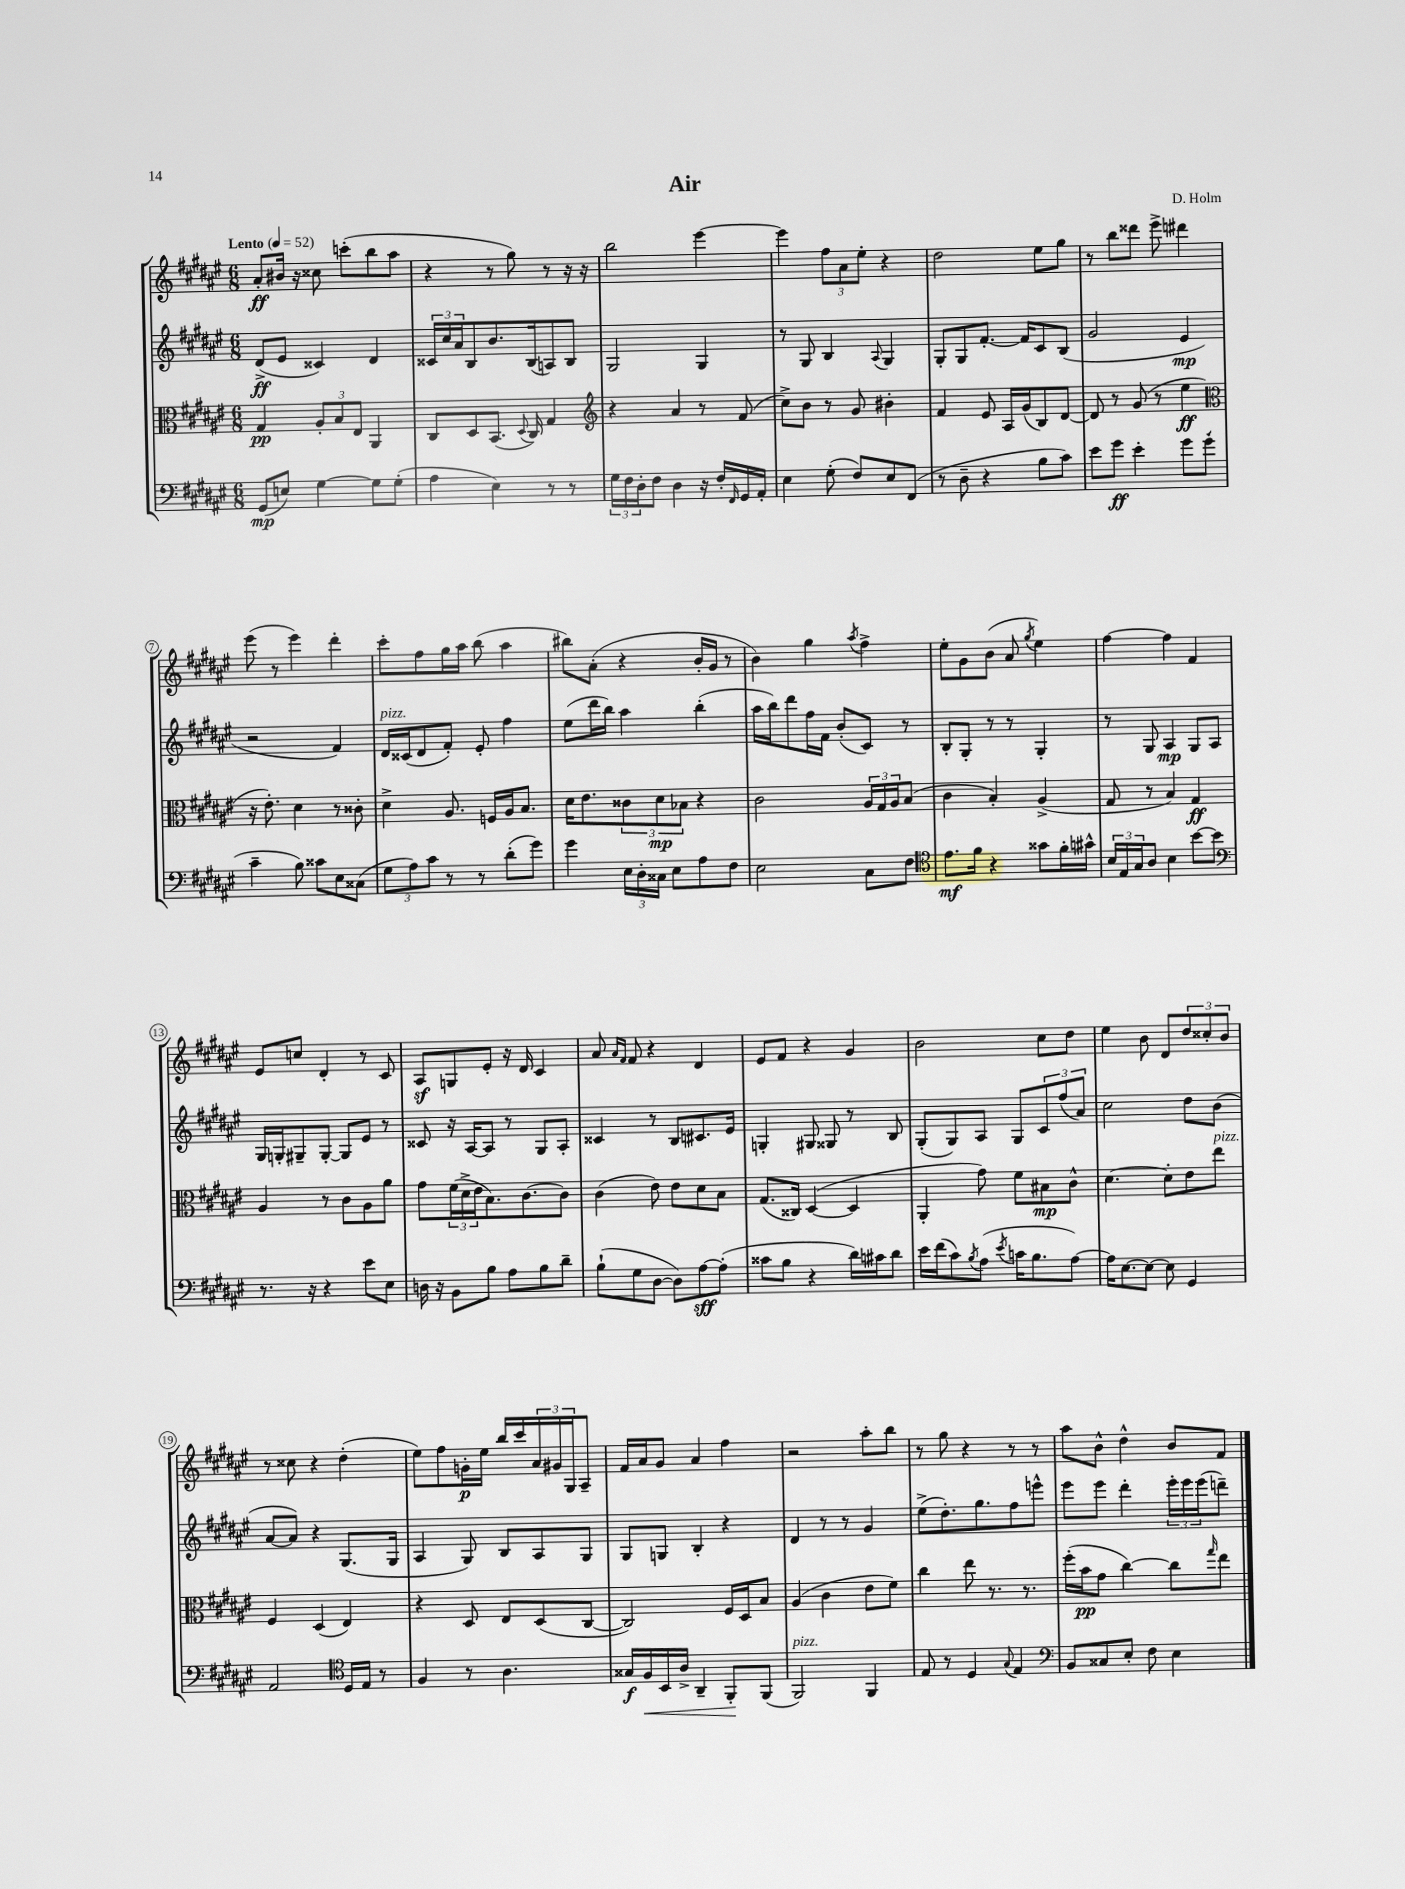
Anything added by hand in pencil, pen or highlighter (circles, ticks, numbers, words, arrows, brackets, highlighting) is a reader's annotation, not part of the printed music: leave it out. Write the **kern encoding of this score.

**kern	**kern	**kern	**kern
*staff4	*staff3	*staff2	*staff1
*clefF4	*clefC3	*clefG2	*clefG2
*k[f#c#g#d#a#e#]	*k[f#c#g#d#a#e#]	*k[f#c#g#d#a#e#]	*k[f#c#g#d#a#e#]
*M6/8	*M6/8	*M6/8	*M6/8
*MM52	*MM52	*MM52	*MM52
(8GG#	4G#	(8d#^	8a#'
8E)	.	8e#	16b#
.	.	.	16r
[4G#	12A#'	4c##)	8cc##
.	12B	.	.
.	.	.	(8ccc'
.	12E#	.	.
8G#]	4AA#	4d#	8bb
(8G#'	.	.	8aa#
=	=	=	=
4A#	8C#	24c##	4r
.	.	24cc#	.
.	.	24a#	.
.	8D#	8B	.
4E#)	(8.BB	8.b	8r
.	.	.	8gg#)
.	8qqD#	.	.
.	16C#)	(16B	.
8r	4G#	8A)	8r
8r	.	8B	16r
.	.	.	16r
=	=	=	=
*	*clefG2	*	*
24G#	4r	2G#	2bb
24F#	.	.	.
24D#'	.	.	.
8F#	.	.	.
4D#	4a#	.	.
16r	8r	4G#	[4eee#
16F#'	.	.	.
16qqFF#	.	.	.
16GG#	(8f#	.	.
16AA#'	.	.	.
=	=	=	=
4E#	8cc#^)	8r	4eee#]
.	8b	8G#	.
(8G#'	8r	4B	12ff#
.	.	.	12a#
8F#)	8g#	.	.
.	.	.	12ee#'
.	.	8qqA#	.
8E#	4b#'	4G#	4r
(8FF#	.	.	.
=	=	=	=
8r	4f#	8G#'	2dd#
8D#~	.	8G#	.
4r	8e#	[8.f#'	.
.	16A#	.	.
.	(16g#	16f#]	.
8B	8B)	8c#	8ee#
8c#)	[8d#	(8B	8gg#
=	=	=	=
8e#	8d#]	2g#	8r
8g#	8r	.	8bb
4e#'	(8g#	.	8ddd##
.	8r	.	8eee#^
8g#	4ee#	4e#	4ddd#
(8g#'	.	.	.
=	=	=	=
*	*clefC3	*	*
4c#~	16r	2r	(8eee#
.	8.e#')	.	.
.	.	.	8r
8B)	4d#	.	4eee#)
8c##	.	.	.
8E#	8r	4f#)	4ddd#'
(8C##	8c##'	.	.
=	=	=	=
12G#	4d#^	16d#	8ccc#'
.	.	(16c##	.
12A#)	.	.	.
.	.	8d#	8ff#
12c#	.	.	.
8r	8.A#	8f#')	16gg#
.	.	.	16aa#
8r	.	8e#'	(8bb
.	16F	.	.
(8d#'	16A#	4ff#	4aa#
.	8.B	.	.
8g#)	.	.	.
=	=	=	=
4g#	16d#	(8ee#	8bb#)
.	8.e#	.	.
.	.	16ddd#	(8a#'
.	.	16bb)	.
24E#	12c##	4aa#	4r
24D#'	.	.	.
24C##	12d#	.	.
8E#	.	.	.
.	12B-	.	.
8A#	4r	(4bb'	16b'
.	.	.	16g#
8F#	.	.	8r
=	=	=	=
2E#	2c#	16aa#	4b)
.	.	16bb)	.
.	.	8ddd#	.
.	.	16ff#	4gg#
.	.	16f#	.
.	.	(8b'	.
.	.	.	8qaa#
8C#	24A#	8c#)	4ff#^
.	24G#	.	.
.	24A#	.	.
8F#	(8B	8r	.
=	=	=	=
*clefC4	*	*	*
8.e#	4c#	8B'	8ee#'
.	.	8G#'	8g#
16f#	.	.	.
4r	4B')	8r	(8b
.	.	8r	8a#
.	.	.	8qgg#
8g##	(4A#^	4G#'	4ee#)
16f#'	.	.	.
16g#^^	.	.	.
=	=	=	=
24B	8G#	8r	[4ff#
24E#	.	.	.
24G#	.	.	.
8A#	8r	8G#	.
4B	4B)	4A#	4ff#]
[8b	4G#	8G#	4f#
8b]	.	8A#	.
=	=	=	=
*clefF4	*	*	*
8.r	4A#	16G#	8e#
.	.	16G'	.
.	.	8G#~	8cc
16r	.	.	.
4r	8r	[8G#'	4d#'
.	8c#	8G#]	.
8e#	8A#	8e#	8r
8E#	8a#	8r	8c#
=	=	=	=
16D	8g#	8c##	8A#
16r	.	.	.
8BB	(24f#	16r	8G
.	24d#^	.	.
.	.	[16A#	.
.	24e#	.	.
8B	8.B)	8A#]	8e#'
8A#	.	8r	16r
.	[8.c#	.	16d#
8B	.	8G#	4c#
8d#~	8c#]	8A#'	.
=	=	=	=
(8B`	(4c#	4c##	8a#
.	.	.	16qqa#
.	.	.	16qqf#
8G#	.	.	8f#
[8D#	8e#)	8r	4r
8D#])	8e#	8B	.
[8A#	8d#	8.c#	4d#
(8A#']	8B	.	.
.	.	16e#	.
=	=	=	=
8c##	(8.G#	4G'	8e#
8B	.	.	8f#
.	16C##)	.	.
4r	([4D#	8G#	4r
.	.	8G##	.
16d#)	4D#]	8r	4g#
16c#	.	.	.
8d#	.	8B	.
=	=	=	=
16e#	4AA#'	(8G#'	2b
(16f#	.	.	.
8c#)	.	8G#)	.
8qB	.	.	.
(8A#	8g#)	8A#	.
8qe#	.	.	.
16c	8f#	8G#	.
8.B	.	.	.
.	8B#	12c#	8cc#
.	.	(12ff#	.
[8A#)	8c#^^	.	8dd#
.	.	12a#)	.
=	=	=	=
16A#]	[4.d#	2cc#	4ee#
[8.E#	.	.	.
8E#_	.	.	8b
8E#]	8d#']	.	8d#
4GG#	8e#	8dd#	12dd#
.	.	.	12cc##'
.	8ee#	(8b	.
.	.	.	12b
=	=	=	=
2AA#	4F#	[8a#	8r
.	.	8a#])	8cc##
.	(4D#	4r	4r
*clefC4	*	*	*
16D#	4E#)	(8.G#	(4dd#'
16E#	.	.	.
8r	.	.	.
.	.	16G#	.
=	=	=	=
4F#	4r	4A#	8ee#)
.	.	.	8ff#
8r	8D#	8G#)	16g'
.	.	.	16ee#
4.A#	8E#	8B	16bb
.	.	.	16ccc#
.	(8D#	8A#	24a#
.	.	.	24g#
.	.	.	24G#
.	[8C#	8G#	8A#~
=	=	=	=
16G##	2C#])	8G#	16f#
16F#	.	.	16a#
16BB	.	8G	8g#
16A#^	.	.	.
4AA#~	.	4B'	4a#
8FF#'	16F#	4r	4ff#
.	16D#	.	.
(8FF#	8B	.	.
=	=	=	=
2FF#)	(4A#	4d#	2r
.	4c#	8r	.
.	.	8r	.
4FF#	8e#	4g#	8aa#'
.	8f#)	.	8bb
=	=	=	=
8E#	4cc#	(8ee#^	8r
8r	.	8.dd#')	8gg#
4D#	8ee#	.	4r
.	.	8.gg#	.
.	8.r	.	.
8qqG#	.	.	.
4E#	.	8ff#	8r
.	8.r	.	.
.	.	8eee^^	8r
=	=	=	=
*clefF4	*	*	*
8BB	(16ff#'	8eee#	8aa#
.	16b	.	.
8C##	8g#	8eee#	8b^^
8E#'	[4cc#)	4ddd#'	4dd#^^
8F#	.	.	.
4E#	8cc#]	24eee#'	8b
.	.	24eee#	.
.	.	(24eee#	.
.	16qqgg#	.	.
.	8ee#	8ddd~)	8f#
==	==	==	==
*-	*-	*-	*-
